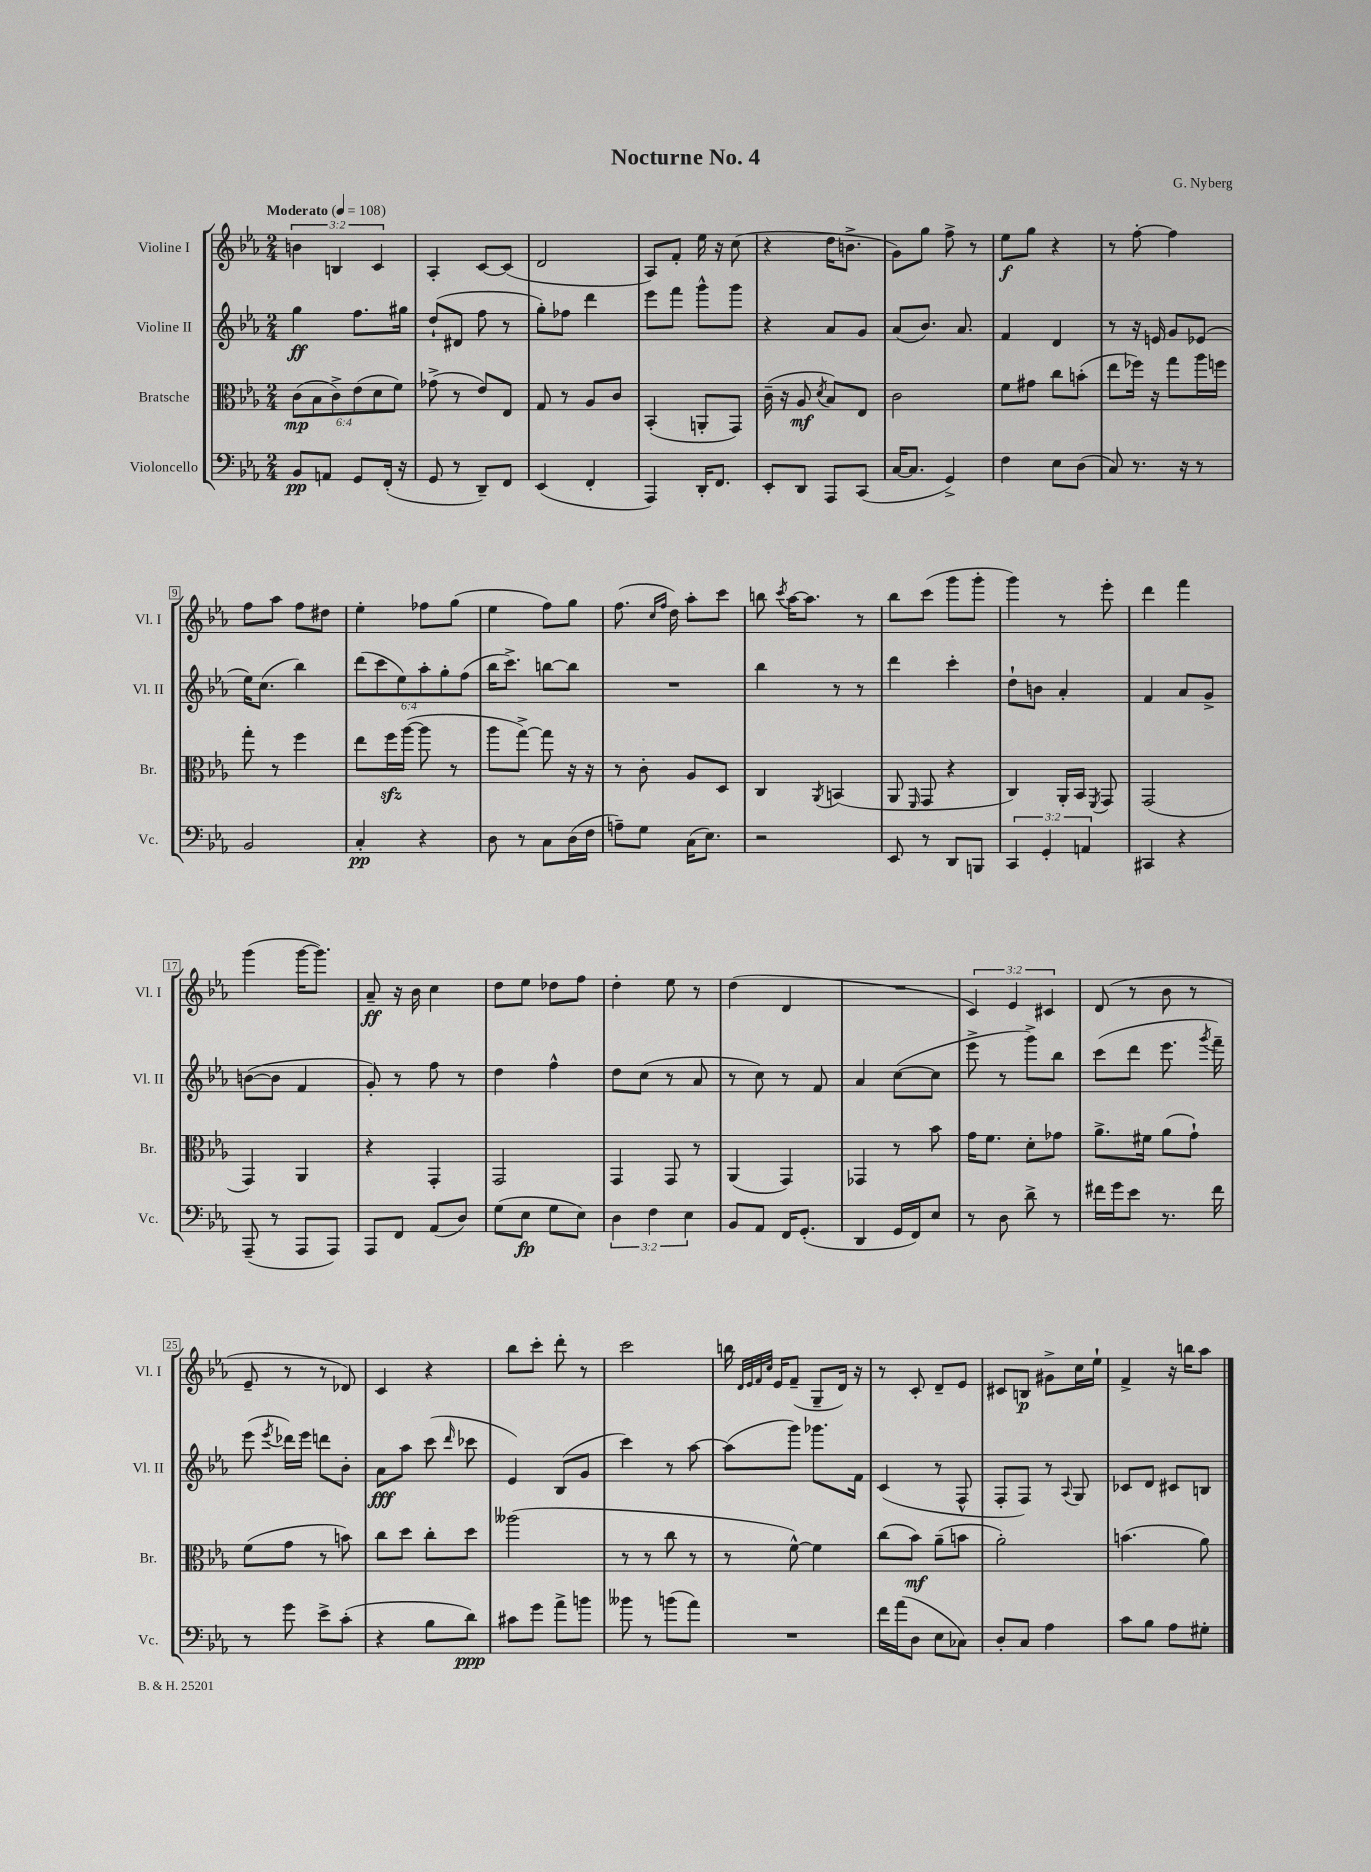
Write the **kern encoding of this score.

**kern	**kern	**kern	**kern
*staff4	*staff3	*staff2	*staff1
*clefF4	*clefC3	*clefG2	*clefG2
*k[b-e-a-]	*k[b-e-a-]	*k[b-e-a-]	*k[b-e-a-]
*M2/4	*M2/4	*M2/4	*M2/4
*MM108	*MM108	*MM108	*MM108
8BB-	(12c	4gg	6b
.	12B-	.	.
8AA	.	.	.
.	12c^)	.	6B
8GG	(12e-	8.ff	.
.	12d	.	6c
(16FF'	.	.	.
.	12f)	.	.
16r	.	16gg#	.
=	=	=	=
8GG	(8g-^	(8dd`	4A-'
8r	8r	8d#	.
8DD~)	8e-)	8ff	[8c
8FF	8E-	8r	(8c]
=	=	=	=
(4EE-	8G	8gg')	2d
.	8r	8ff-	.
4FF'	8A-	4ddd	.
.	8c	.	.
=	=	=	=
4AAA-)	(4BB-'	8eee-	8A-)
.	.	8fff	8f'
16DD'	8AA'	8ggg^^	16ee-
8.FF	.	.	16r
.	8GG)	8ggg	(8cc
=	=	=	=
8EE-'	(16c~	4r	4r
.	16r	.	.
8DD	8A-	.	.
.	8qd	.	.
8AAA-	8B-)	8a-	16dd
.	.	.	8.b^
(8CC	8E-	8g	.
=	=	=	=
[16C	2c	(8a-	8g)
8.C]	.	.	.
.	.	8.b-)	8gg
4GG^)	.	.	8ff^
.	.	8.a-	.
.	.	.	8r
=	=	=	=
4F	8f	4f	8ee-
.	8g#	.	8gg
8E-	8cc	4d	4r
(8D	(8b'	.	.
=	=	=	=
8C)	8ee-	8r	8r
8.r	16ff-)	16r	[8ff'
.	16r	16e	.
.	8gg	8g	4ff]
16r	.	.	.
8r	16aa-	(8e-	.
.	16ff	.	.
=	=	=	=
2BB-	8gg'	16ee-)	8ff
.	.	(8.cc	.
.	8r	.	8aa-
.	4ff	4bb-)	8ff
.	.	.	8dd#
=	=	=	=
4C'	8ee-	(12ddd	4ee-'
.	.	12ccc	.
.	16ff	.	.
.	.	12ee-)	.
.	([16aa-	.	.
4r	8aa-]	12aa-'	8ff-
.	.	12gg'	.
.	8r	.	(8gg
.	.	(12ff	.
=	=	=	=
8D	8aa-	16bb-	4ee-
.	.	8.ccc^)	.
8r	[8gg^)	.	.
8C	8gg]	[8bb	8ff)
(16D	16r	8bb]	8gg
16F	16r	.	.
=	=	=	=
8A~)	8r	2r	(8.ff
8G	8c'	.	.
.	.	.	16qqcc
.	.	.	16qqff
.	.	.	16dd)
(16C	8A-	.	8aa-'
8.E-)	.	.	.
.	8D	.	8ccc
=	=	=	=
2r	4C	4bb-	8bb
.	.	.	8qccc
.	.	.	[16aa-
.	.	.	8.aa-]
.	8qAA-	.	.
.	(4BB	8r	.
.	.	8r	8r
=	=	=	=
8EE-	8AA-	4ddd	8bb-
.	16qqFF	.	.
8r	8GG	.	(8ccc
8DD	4r	4ccc'	8ggg
8BBB	.	.	8ggg'
=	=	=	=
6CC	4C)	8dd`	4ggg)
.	.	8b	.
6GG'	.	.	.
.	16AA-'	4a-'	8r
.	16BB-	.	.
6AA	.	.	.
.	8qFF	.	.
.	8GG	.	8eee-'
=	=	=	=
4CC#	(2GG	4f	4ddd
4r	.	8a-	4fff
.	.	8g^	.
=	=	=	=
(8AAA-~	4GG)	([8b	(4ggg
8r	.	8b]	.
8AAA-	4AA-	4f	[16ggg
.	.	.	8.ggg])
8AAA-)	.	.	.
=	=	=	=
8AAA-	4r	8g')	8a-~
8FF	.	8r	16r
.	.	.	16b-
(8AA-	4GG'	8ff	4cc
8D)	.	8r	.
=	=	=	=
(8G	2GG	4dd	8dd
8E-	.	.	8ee-
8G	.	4ff^^	8dd-
8E-)	.	.	8ff
=	=	=	=
6D	4GG	8dd	4dd'
.	.	(8cc	.
6F	.	.	.
.	8GG	8r	8ee-
6E-	.	.	.
.	8r	8a-	8r
=	=	=	=
8BB-	(4AA-	8r	(4dd
8AA-	.	8cc)	.
16FF	4GG)	8r	4d
(8.GG'	.	.	.
.	.	8f	.
=	=	=	=
4DD	4GG-	4a-	2r
16GG	8r	([8cc	.
16FF)	.	.	.
8E-	8b-	8cc]	.
=	=	=	=
8r	16g	8eee-^	6c)
.	8.f	.	.
8D	.	8r	.
.	.	.	6e-
8d^	8d'	8ggg^)	.
.	.	.	6c#
8r	8g-	8bb-	.
=	=	=	=
16f#	8.a-^	(8ccc	(8d
16g	.	.	.
8e-	.	8ddd	8r
.	16f#	.	.
8.r	(8a-	8.eee-	8b-
.	8g`)	.	8r
.	.	8qggg	.
16f#	.	16fff~)	.
=	=	=	=
8r	(8f	(8eee-	8e-~
.	.	8qeee-	.
8g	8g	16ddd-)	8r
.	.	16eee-	.
8e-^	8r	8ddd	8r
(8c'	8b)	8b-'	8d-)
=	=	=	=
4r	8cc	8a-	4c
.	8dd	8aa-	.
8B-	8cc'	(8ccc	4r
.	.	16qqddd	.
8d)	8dd	8ccc-	.
=	=	=	=
8c#	(2aa--	4e-)	8bb-
8g	.	.	8ccc'
8a-^	.	(8B-	8ddd'
8b	.	8g	8r
=	=	=	=
8b--	8r	4ccc)	2ccc
8r	8r	.	.
(8b	8cc	8r	.
8a-)	8r	[8aa-	.
=	=	=	=
2r	8r	(8aa-]	16bb
.	.	.	32qqd
.	.	.	32qqe-
.	.	.	32qqf
.	.	.	32qqcc
.	.	.	16e-
.	[8f^^)	8ggg)	(8f~
.	4f]	8.ggg-	8G~
.	.	.	16d)
.	.	16f	16r
=	=	=	=
16f	(8cc	(4c	8r
(16a-	.	.	.
8D	8b-)	.	8c'
8E-	(8a-~	8r	8d~
8C-)	8b	8F^^	8e-
=	=	=	=
8D'	2a-')	8F'	8c#
8C	.	8F)	8B
4A-	.	8r	8g#^
.	.	8qqA-	.
.	.	8G	16cc
.	.	.	16ee-`
=	=	=	=
8c	(4.b	8c-	4f^
8B-	.	8d	.
8A-	.	8c#	16r
.	.	.	16bb
8G#'	8a-)	8B	8aa-
==	==	==	==
*-	*-	*-	*-
